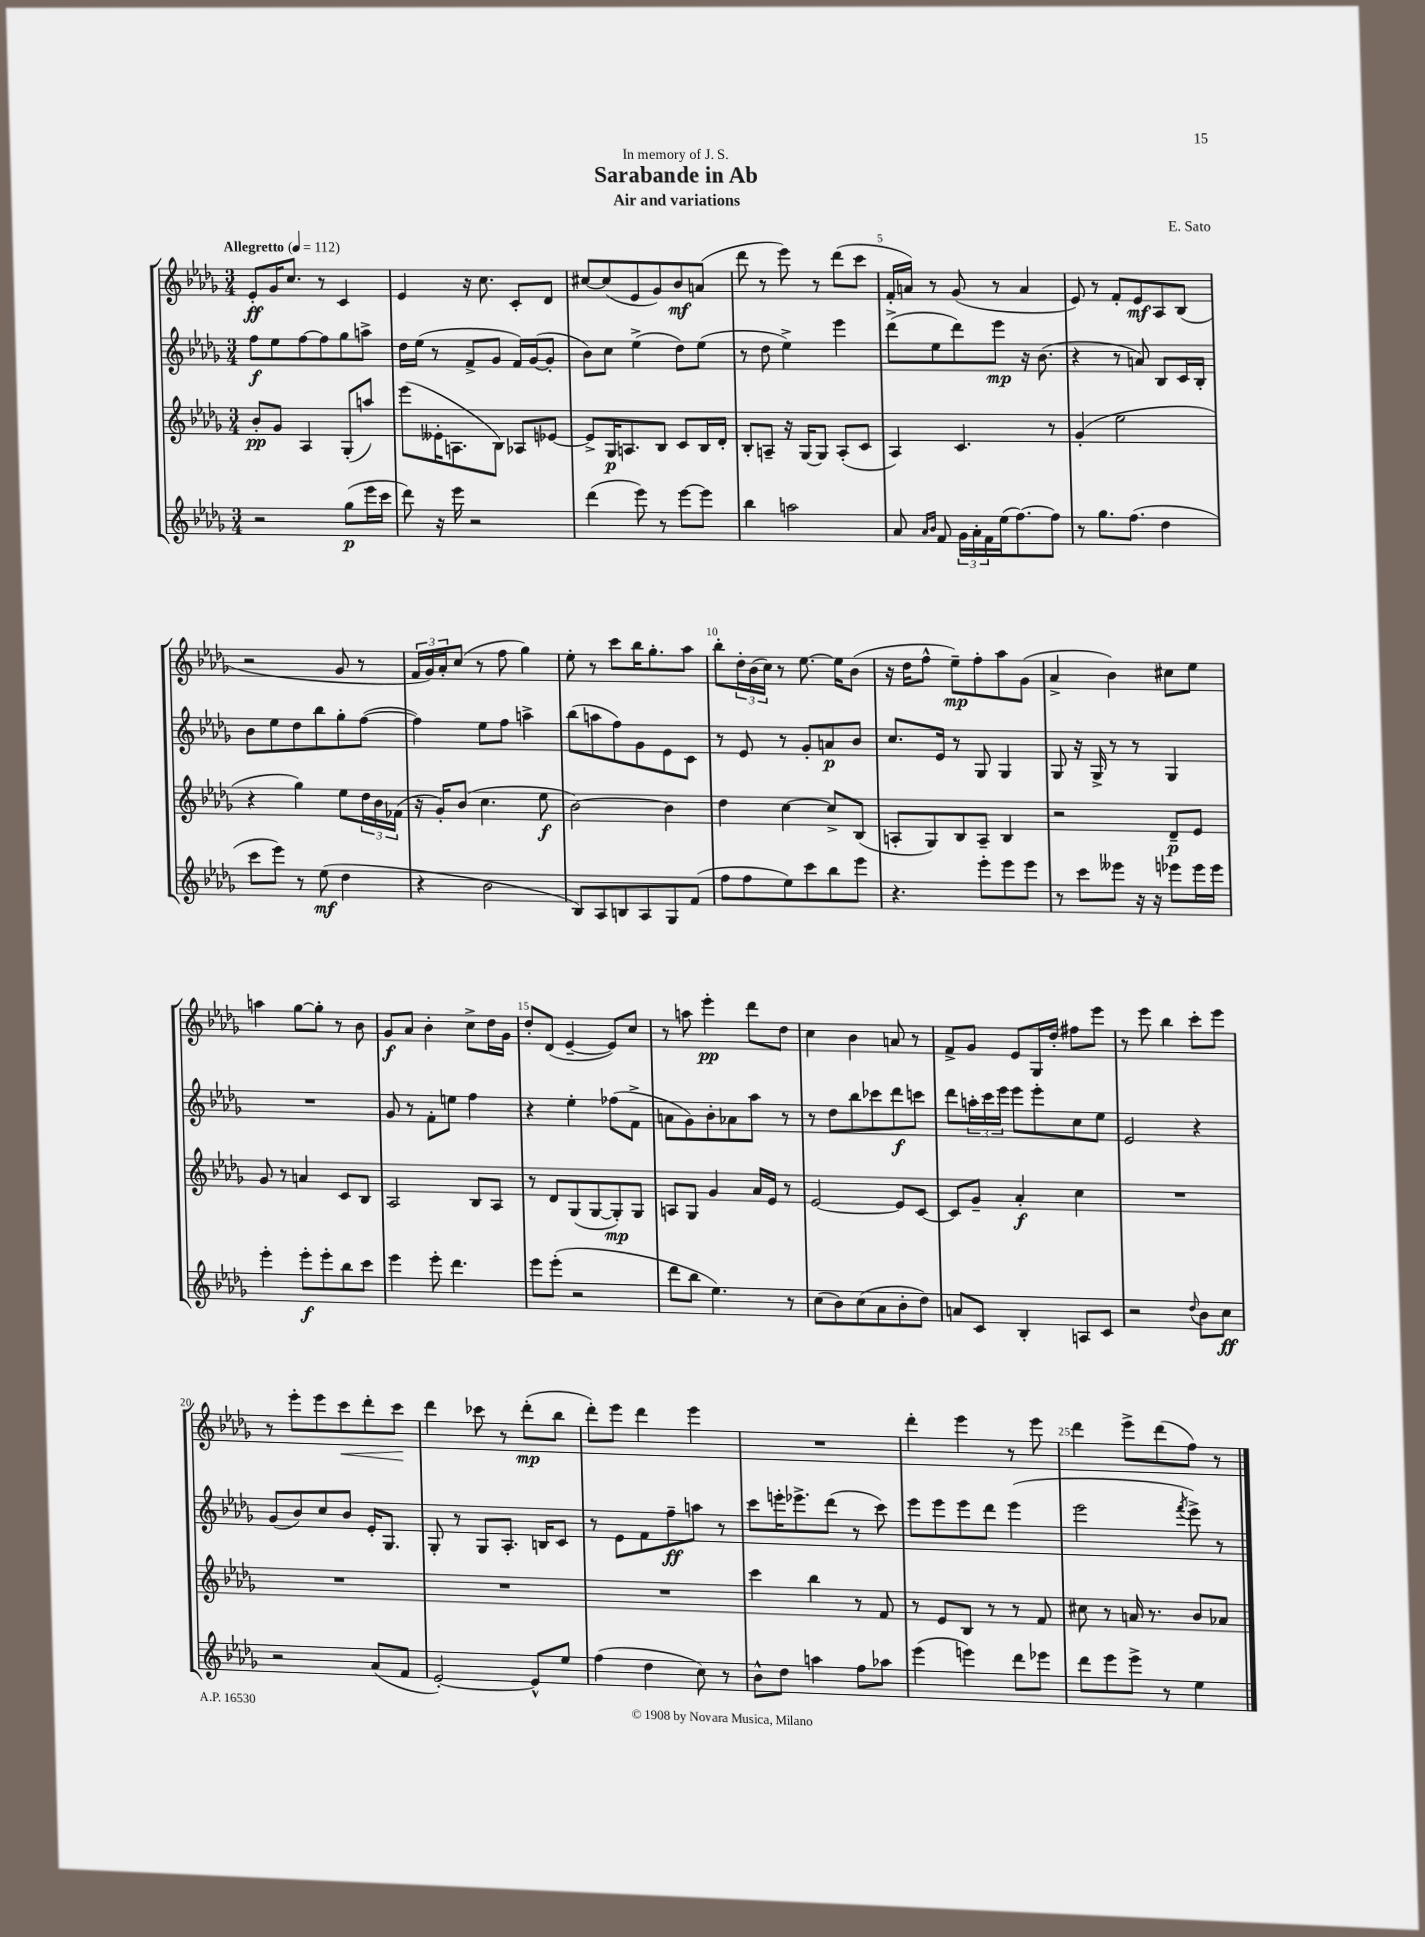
\header { title = "Sarabande in Ab" composer = "E. Sato" subtitle = "Air and variations" dedication = "In memory of J. S." }
<<
\new StaffGroup <<
\new Staff = "s0" {
    \clef treble \key des \major \numericTimeSignature \time 3/4 \tempo "Allegretto" 4 = 112
    ees'8-.\ff ges'16 c''8. r8 c'4 |
    ees'4 r16 c''8. c'8-. des'8 |
    cis''8~ cis''8( ees'8 ges'8) bes'8\mf a'8( |
    des'''8 r8 ees'''8) r8 des'''8( c'''8 |
    f'16-. a'16) r8 ges'8( r8 a'4 |
    ees'8) r8 f'8-. ees'8\mf aes8 bes8( |
    r2 ges'8 r8 |
    \tuplet 3/2 { f'16 ges'16) aes'16-. } c''8( r8 f''8 ges''4) |
    ees''8-. r8 c'''8 bes''16 ges''8.-. aes''8 |
    bes''8-. \tuplet 3/2 { des''16-. bes'16( c''16) } r8 ees''8.~ ees''16 bes'8( |
    r16 des''16 f''8-^ ees''8--\mp) f''8-. aes''8 ges'8( |
    aes'4-> bes'4) cis''8 ees''8 |
    a''4 ges''8~ ges''8-. r8 bes'8 |
    ges'8\f aes'8 bes'4-. c''8-> des''16 ges'16 |
    des''8-. des'8( ees'4~-- ees'8) c''8 |
    r8 a''8 ees'''4-.\pp des'''8 des''8 |
    c''4 bes'4 a'8 r8 |
    f'8-> ges'8 ees'8 ges16 des''16-. fis''8 ees'''8 |
    r8 ees'''8 bes''4 c'''8-. ees'''8 |
    r8 ees'''8-. ees'''8 c'''8\< des'''8-. c'''8\! |
    des'''4 ces'''8 r8 des'''8-.\mp( bes''8 |
    des'''8-.) ees'''8 des'''4 ees'''4 |
    R2. |
    des'''4-. ees'''4 r8 ees'''8 |
    des'''4 ees'''8-> des'''8( f''8) r8 \bar "|." |
}
\new Staff = "s1" {
    \clef treble \key des \major \numericTimeSignature \time 3/4
    f''8\f ees''8 f''8~ f''8 ges''8 a''8-> |
    des''16 ees''16( r8 f'8-> ges'8 f'16) ges'16~( ges'8-. |
    bes'8) c''8 ees''4->( des''8) ees''8( |
    r8 des''8 ees''4->) ees'''4 |
    des'''8->( ees''8 des'''8) ees'''8\mp r16 bes'8.( |
    r4 r8 a'8) bes8 c'16 bes16-. |
    bes'8 ees''8 des''8 bes''8 ges''8-. f''8~( |
    f''4) ees''8 f''8 a''4-> |
    bes''8( a''8 f''8) ges'8 ees'8 c'8 |
    r8 ees'8 r8 ges'8-. a'8\p bes'8 |
    c''8. ees'16 r8 ges8 ges4 |
    ges8 r16 ges16-> r8 r8 ges4 |
    R2. |
    ges'8 r8 f'8-. e''8 f''4 |
    r4 ees''4-. fes''8( f'8-> |
    a'8 ges'8) bes'8-. aes'8 aes''8 r8 |
    r8 des''8 bes''8 ces'''8 des'''8\f c'''8 |
    des'''8 \tuplet 3/2 { a''16-. c'''16 ees'''16 } ees'''8 ees'''8-. c''8 ees''8 |
    ees'2 r4 |
    ges'8( bes'8) c''8 bes'8 ees'16-. ges8. |
    ges8-. r8 ges8 aes8.-. b16 c'8 |
    r8 ees'8 f'8 f''8--\ff a''8 r8 |
    c'''8 e'''16-. ees'''8.-> des'''8( r8 c'''8) |
    ees'''8 ees'''8 ees'''8 des'''8 ees'''4( |
    ees'''2 \acciaccatura { f'''8 } ees'''8->) r8 \bar "|." |
}
\new Staff = "s2" {
    \clef treble \key des \major \numericTimeSignature \time 3/4
    bes'8-.\pp ges'8 aes4 ges8-.( a''8) |
    ees'''8( eeses'16-. a8. bes8) aes8 ees'8~ |
    ees'8-> ges16\p a8. bes8 c'8 bes16 des'16-. |
    bes8-. a8-- r16 ges16~ ges8 a8-.( c'8 |
    aes4) c'4. r8 |
    ges'4-.( ees''2 |
    r4 ges''4) ees''8 \tuplet 3/2 { des''16 bes'16 fes'16( } |
    r16 ges'16-.) bes'8( c''4. ees''8\f |
    bes'2~) bes'4 |
    des''4 c''4~ c''8-> bes8( |
    a8-. ges8) bes8 a8-- bes4 |
    r2 des'8--\p ees'8 |
    ges'8 r8 a'4 c'8 bes8 |
    aes2 bes8 aes8 |
    r8 des'8 ges8( ges8~ ges8-.\mp) ges8 |
    a8 ges8 ges'4 aes'16 ees'16 r8 |
    ees'2~ ees'8 c'8~ |
    c'8 ges'8-- aes'4-.\f c''4 |
    R2. |
    R2. |
    R2. |
    R2. |
    c'''4 bes''4 r8 f'8 |
    r8 ees'8 bes8 r8 r8 f'8 |
    cis''8 r8 a'16 r8. bes'8 aes'8 \bar "|." |
}
\new Staff = "s3" {
    \clef treble \key des \major \numericTimeSignature \time 3/4
    r2 ges''8\p( ees'''16 c'''16 |
    des'''8) r16 ees'''16 r2 |
    des'''4( ees'''8) r8 ees'''8~ ees'''8 |
    bes''4 a''2 |
    aes'8 \grace { aes'16 bes'16 } f'8 \tuplet 3/2 { ges'16 aes'16-. f'16 } ees''16( f''8.~) f''8 |
    r8 ges''8. f''8.( des''4 |
    c'''8 ees'''8) r8 ees''8\mf( des''4 |
    r4 bes'2 |
    bes8) aes8 b8 aes8 ges8 f'8( |
    f''8 f''8 ees''8) c'''8 bes''8 ees'''8 |
    r4. ees'''8-. ees'''8 ees'''8 |
    r8 c'''8 eeses'''8 r16 r16 ees'''8 ees'''16 ees'''16 |
    ees'''4-. ees'''8-.\f ees'''8-. bes''8 c'''8 |
    ees'''4 ees'''8-. des'''4. |
    ees'''8 ees'''8-.( r2 |
    des'''8 bes''8 ees''4.) r8 |
    c''8( bes'8) c''8( aes'8 bes'8-. des''8) |
    a'8 c'8 bes4-. a8 c'8 |
    r2 \appoggiatura { des''8 } bes'8 c''8\ff |
    r2 aes'8( f'8 |
    ees'2~-.) ees'8-^ ees''8 |
    f''4( des''4 c''8) r8 |
    bes'8-^ des''8 a''4 f''8 aes''8 |
    ees'''4( e'''4) des'''8 ees'''8 |
    des'''8 ees'''8 ees'''8-> r8 ees''4 \bar "|." |
}
>>
>>
\layout { \context { \Score \override BarNumber.break-visibility = ##(#f #t #t) barNumberVisibility = #(every-nth-bar-number-visible 5) } }
